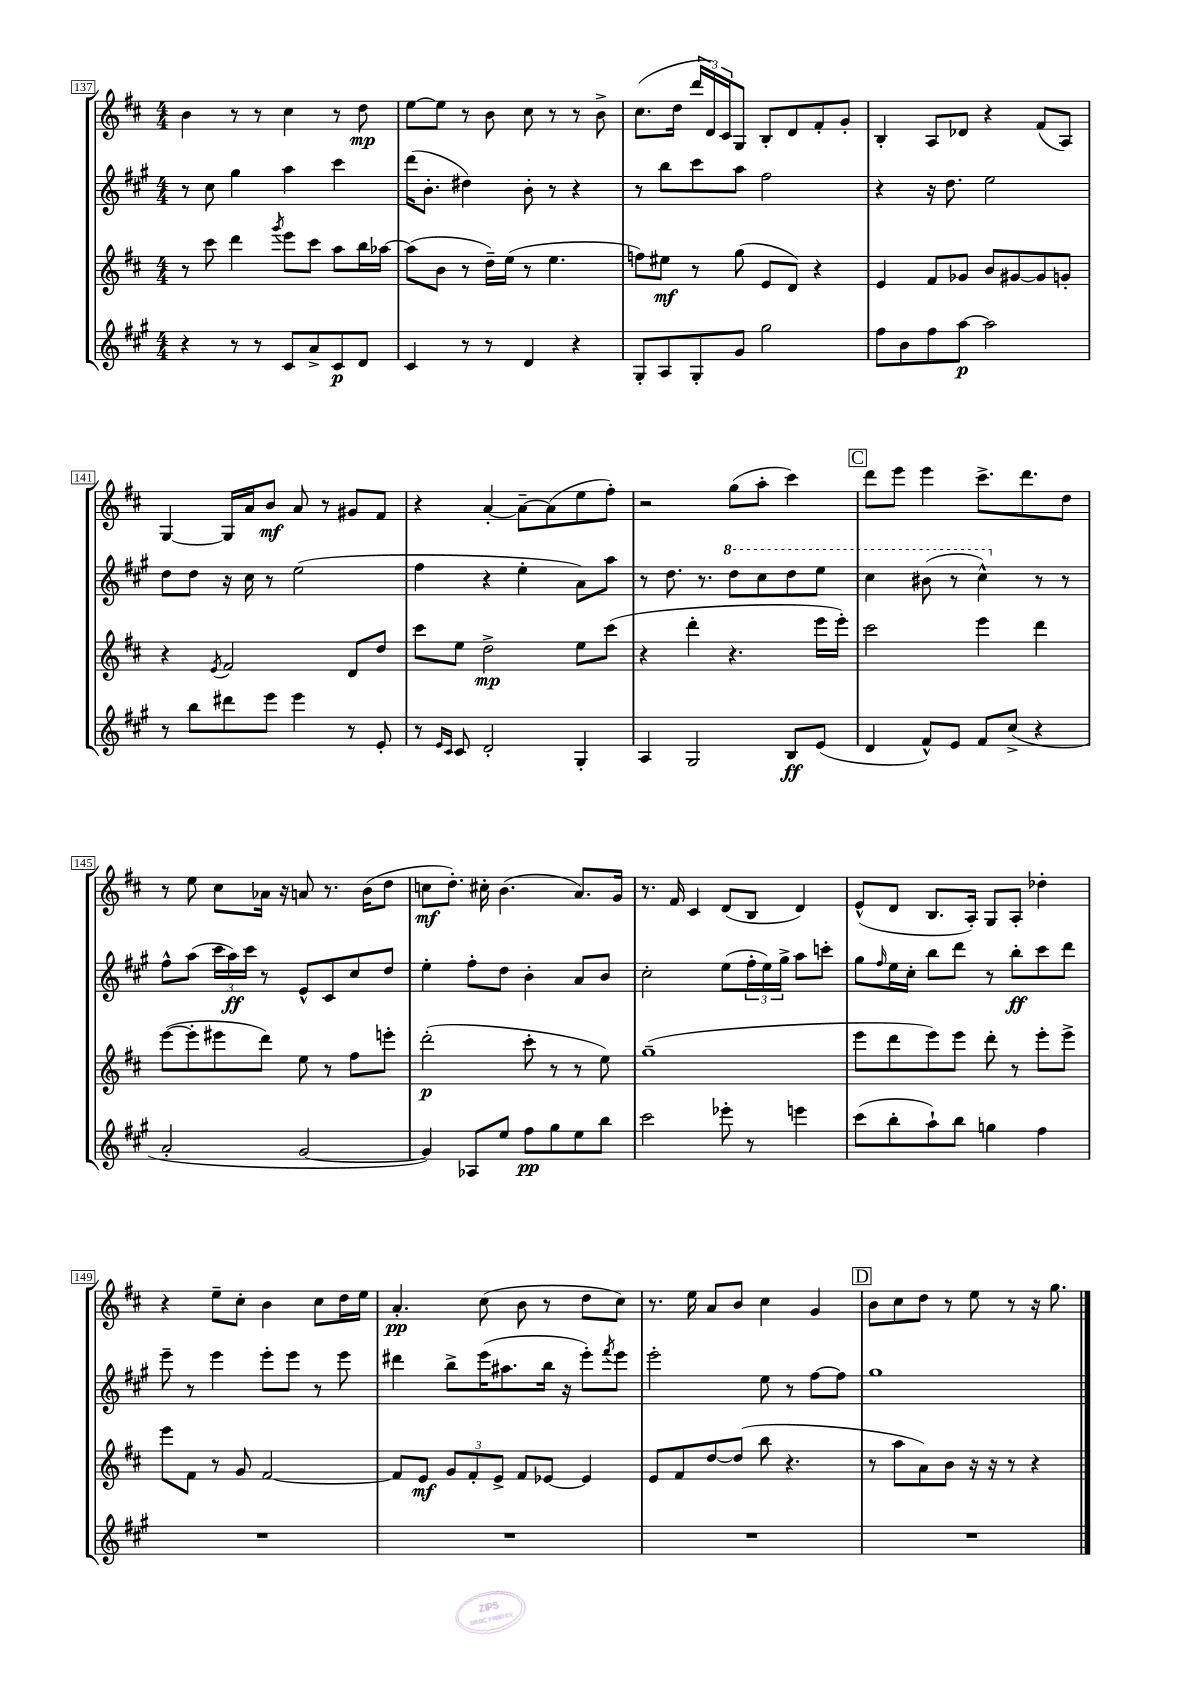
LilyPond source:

<<
\new StaffGroup <<
\new Staff = "s0" {
    \clef treble \key d \major \numericTimeSignature \time 4/4
    b'4 r8 r8 cis''4 r8 d''8\mp |
    e''8~ e''8 r8 b'8 cis''8 r8 r8 b'8-> |
    cis''8.( d''16 \tuplet 3/2 { d'''16 d'16) cis'16 } g8 b8-. d'8 fis'8-. g'8-. |
    b4-. a8 des'8 r4 fis'8( a8) |
    g4~ g16 a'16 b'8\mf a'8 r8 gis'8 fis'8 |
    r4 a'4~-. a'8~-- a'8( e''8 fis''8-.) |
    r2 g''8( a''8-. cis'''4) |
    \mark \markup { \box "C" } d'''8 e'''8 e'''4 cis'''8.-> d'''8. d''8 |
    r8 e''8 cis''8 aes'16 r16 a'8 r8. b'16( d''8 |
    c''8\mf d''8.-.) cis''16-. b'4.( a'8.) g'16 |
    r8. fis'16 cis'4 d'8( b8 d'4) |
    e'8-^( d'8 b8. a16-.) g8 a8-. des''4-. |
    r4 e''8-- cis''8-. b'4 cis''8 d''16 e''16 |
    a'4.-.\pp cis''8( b'8 r8 d''8 cis''8) |
    r8. e''16 a'8 b'8 cis''4 g'4 |
    \mark \markup { \box "D" } b'8 cis''8 d''8 r8 e''8 r8 r16 g''8. \bar "|." |
}
\new Staff = "s1" {
    \clef treble \key a \major \numericTimeSignature \time 4/4
    r8 cis''8 gis''4 a''4 cis'''4 |
    d'''16( b'8.-. dis''4) b'8-. r8 r4 |
    r8 b''8 cis'''8 a''8 fis''2 |
    r4 r16 d''8. e''2 |
    d''8 d''8 r16 cis''16 r8 e''2( |
    fis''4 r4 e''4-. a'8) a''8 |
    r8 d''8. r8. \ottava #1 d'''8 cis'''8 d'''8 e'''8 |
    \mark \markup { \box "C" } cis'''4 bis''8( r8 cis'''4-^) \ottava #0 r8 r8 |
    fis''8-^ a''8( \tuplet 3/2 { cis'''16 a''16\ff) cis'''16 } r8 e'8-^ cis'8 cis''8 d''8 |
    e''4-. fis''8-. d''8 b'4-. a'8 b'8 |
    cis''2-. e''8( \tuplet 3/2 { fis''16-. e''16) gis''16-> } a''8 c'''8-. |
    gis''8 \grace { fis''16 } e''16 cis''16-. b''8 d'''8 r8 b''8-.\ff cis'''8 d'''8 |
    e'''8-- r8 e'''4 e'''8-. e'''8 r8 e'''8 |
    dis'''4 b''8-> e'''16( ais''8. b''16 r16 e'''8-.) \acciaccatura { fis'''8 } e'''8 |
    e'''2-. e''8 r8 fis''8~ fis''8 |
    \mark \markup { \box "D" } gis''1 \bar "|." |
}
\new Staff = "s2" {
    \clef treble \key d \major \numericTimeSignature \time 4/4
    r8 cis'''8 d'''4 \acciaccatura { g'''8 } e'''8 cis'''8 a''8 b''16 aes''16~ |
    aes''8( b'8 r8 d''16--) e''16( r8 e''4. |
    f''8) eis''8\mf r8 g''8( e'8 d'8) r4 |
    e'4 fis'8 ges'8 b'8 gis'8~ gis'8 g'8-. |
    r4 \acciaccatura { e'8 } fis'2 d'8 d''8 |
    cis'''8 e''8 d''2->\mp e''8 cis'''8( |
    r4 d'''4-. r4. e'''16 e'''16-.) |
    \mark \markup { \box "C" } cis'''2 e'''4 d'''4 |
    e'''8~( e'''8-. eis'''8 d'''8) e''8 r8 fis''8 e'''8-. |
    d'''2-.\p( cis'''8-. r8 r8 e''8) |
    g''1--( |
    e'''8 d'''8 e'''8) e'''8 d'''8-. r8 e'''8-. e'''8-> |
    e'''8 fis'8 r8 g'8 fis'2~ |
    fis'8 e'8\mf \tuplet 3/2 { g'8 fis'8-. e'8-> } fis'8 ees'8~ ees'4 |
    e'8 fis'8 d''8~ d''8( b''8 r4. |
    \mark \markup { \box "D" } r8 a''8 a'8) b'8 r16 r16 r8 r4 \bar "|." |
}
\new Staff = "s3" {
    \clef treble \key a \major \numericTimeSignature \time 4/4
    r4 r8 r8 cis'8 a'8-> cis'8\p d'8 |
    cis'4 r8 r8 d'4 r4 |
    gis8-. a8 gis8-. gis'8 gis''2 |
    fis''8 b'8 fis''8 a''8~\p a''2 |
    r8 b''8 dis'''8 e'''8 e'''4 r8 e'8-. |
    r8 \grace { e'16 cis'16 } cis'8 d'2-. gis4-. |
    a4 gis2 b8\ff e'8( |
    \mark \markup { \box "C" } d'4 fis'8-^) e'8 fis'8 cis''8->( r4 |
    a'2-. gis'2~ |
    gis'4) aes8 e''8 fis''8\pp gis''8 e''8 b''8 |
    cis'''2 ees'''8-. r8 e'''4 |
    cis'''8( b''8-. a''8-!) b''8 g''4 fis''4 |
    R1 |
    R1 |
    R1 |
    \mark \markup { \box "D" } R1 \bar "|." |
}
>>
>>
\layout { \context { \Score currentBarNumber = #137 \override BarNumber.stencil = #(make-stencil-boxer 0.1 0.3 ly:text-interface::print) } }
